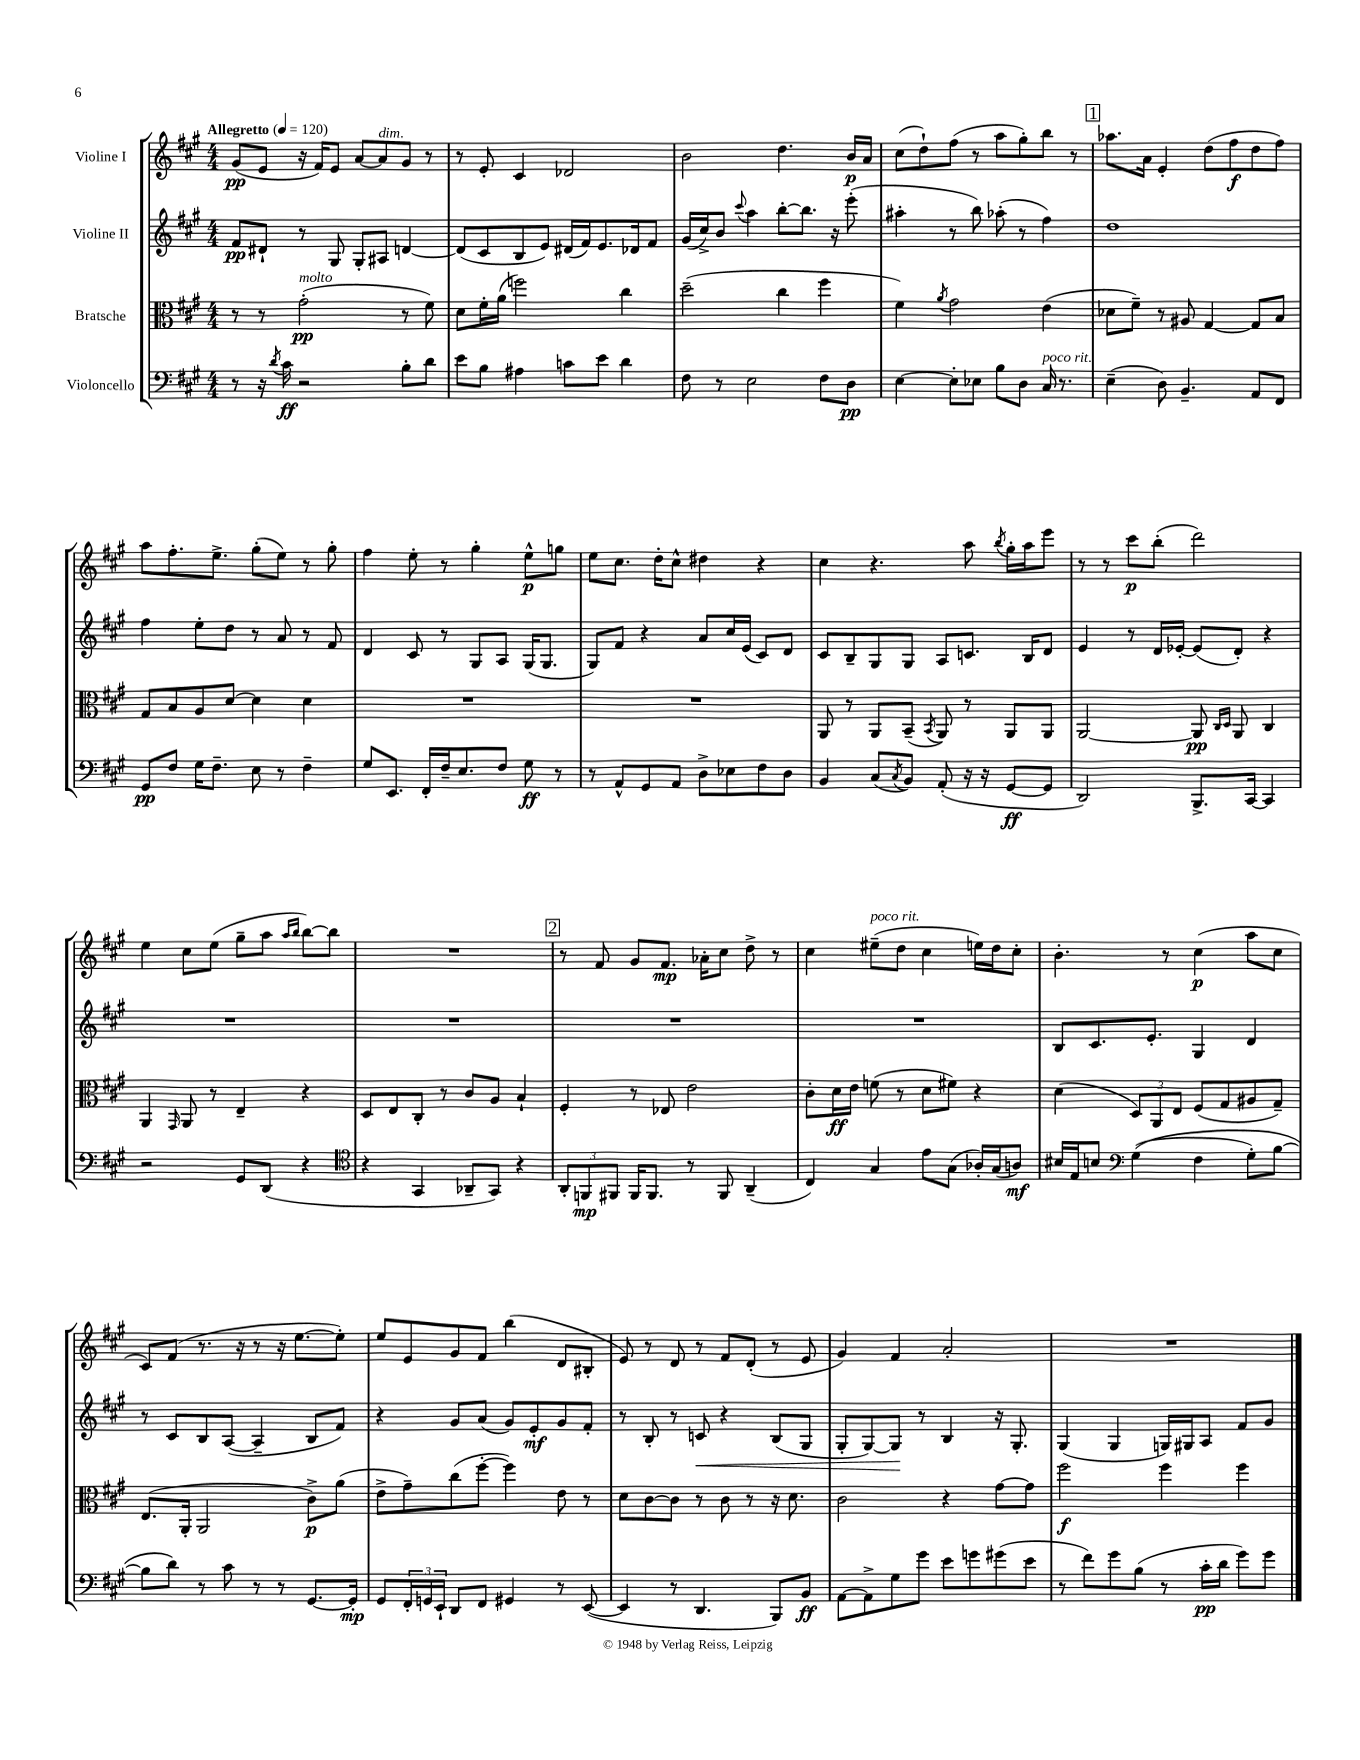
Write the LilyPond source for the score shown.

<<
\new StaffGroup <<
\new Staff = "s0" \with { instrumentName = "Violine I" } {
    \clef treble \key a \major \numericTimeSignature \time 4/4 \tempo "Allegretto" 4 = 120
    gis'8\pp( e'8 r16 fis'16) e'8 a'8~ a'8^\markup { \italic "dim." } gis'8 r8 |
    r8 e'8-. cis'4 des'2 |
    b'2 d''4. b'16\p a'16 |
    cis''8( d''8-!) fis''8( r8 a''8 gis''8-.) b''8 r8 |
    \mark \markup { \box "1" } aes''8. a'16 e'4-. d''8( fis''8\f d''8 fis''8) |
    a''8 fis''8.-. e''8.-> gis''8-.( e''8) r8 gis''8-. |
    fis''4 e''8-. r8 gis''4-. e''8-^\p g''8 |
    e''8 cis''8. d''16-. cis''8-^ dis''4 r4 |
    cis''4 r4. a''8 \acciaccatura { b''8 } gis''16-. a''16 e'''8 |
    r8 r8 cis'''8\p b''8-.( d'''2) |
    e''4 cis''8 e''8( gis''8-- a''8 \grace { a''16 b''16 } b''8~) b''8 |
    R1 |
    \mark \markup { \box "2" } r8 fis'8 gis'8 fis'8.\mp aes'16-. cis''8 d''8-> r8 |
    cis''4 eis''8--^\markup { \italic "poco rit." }( d''8 cis''4 e''16) d''16 cis''8-. |
    b'4.-. r8 cis''4\p( a''8 cis''8 |
    cis'8) fis'8( r8. r16 r8 r16 e''8.~ e''8-.) |
    e''8 e'8 gis'8 fis'8 b''4( d'8 bis8-. |
    e'8) r8 d'8 r8 fis'8 d'8-.( r8 e'8 |
    gis'4) fis'4 a'2-. |
    R1 \bar "|." |
}
\new Staff = "s1" \with { instrumentName = "Violine II" } {
    \clef treble \key a \major \numericTimeSignature \time 4/4
    fis'8\pp dis'8-! r8 gis8 gis8-. ais8 d'4~ |
    d'8( cis'8 b8 e'8) dis'16( fis'16) e'8. des'16 fis'8 |
    gis'16( cis''16->) b'8 \appoggiatura { cis'''8 } a''4 b''8~-. b''8. r16 e'''8-.( |
    ais''4-. r8 b''8) aes''8-.( r8 fis''4) |
    \mark \markup { \box "1" } d''1 |
    fis''4 e''8-. d''8 r8 a'8 r8 fis'8 |
    d'4 cis'8 r8 gis8 a8 gis16( gis8. |
    gis8) fis'8 r4 a'8 cis''16 e'16( cis'8) d'8 |
    cis'8 b8-- gis8 gis8 a8 c'8. b16 d'8 |
    e'4 r8 d'16 ees'16~-. ees'8( d'8-.) r4 |
    R1 |
    R1 |
    \mark \markup { \box "2" } R1 |
    R1 |
    b8 cis'8. e'8.-. gis4 d'4 |
    r8 cis'8 b8 a8~( a4-- b8 fis'8) |
    r4 gis'8 a'8( gis'8) e'8-.\mf gis'8 fis'8-. |
    r8 b8-. r8 c'8\< r4 b8( gis8 |
    gis8-. gis8~) gis8\! r8 b4 r16 gis8.-. |
    gis4( gis4 g16) gis16 a8 fis'8 gis'8 \bar "|." |
}
\new Staff = "s2" \with { instrumentName = "Bratsche" } {
    \clef alto \key a \major \numericTimeSignature \time 4/4
    r8 r8 gis'2-.\pp^\markup { \italic "molto" }( r8 fis'8) |
    d'8 fis'16-. a'16( f''2) cis''4 |
    d''2--( cis''4 fis''4 |
    fis'4) \acciaccatura { a'8 } gis'2 e'4( |
    \mark \markup { \box "1" } des'8 fis'8--) r8 ais8 gis4~ gis8 b8 |
    gis8 b8 a8 d'8~ d'4 d'4 |
    R1 |
    R1 |
    a,8 r8 a,8 b,8--( \acciaccatura { b,8 } a,8) r8 a,8 a,8 |
    a,2~ a,8\pp \grace { cis16 d16 } a,8 cis4 |
    a,4 \grace { gis,16 } a,8 r8 e4-- r4 |
    d8 e8 cis8-. r8 cis'8 a8 b4-! |
    \mark \markup { \box "2" } fis4-. r8 ees8 e'2 |
    cis'8-. d'16\ff e'16 f'8( r8 d'8 fis'8) r4 |
    d'4( \tuplet 3/2 { d8) a,8 e8 } fis8( gis8 ais8 gis8--) |
    e8.( a,16-. a,2 cis'8->\p) a'8( |
    e'8-> gis'8--) cis''8( fis''8~-. fis''4) e'8 r8 |
    d'8 cis'8~ cis'8 r8 cis'8 r8 r16 d'8. |
    cis'2 r4 gis'8~ gis'8 |
    fis''2\f fis''4 fis''4 \bar "|." |
}
\new Staff = "s3" \with { instrumentName = "Violoncello" } {
    \clef bass \key a \major \numericTimeSignature \time 4/4
    r8 r16 \acciaccatura { d'8 } cis'16\ff r2 b8-. d'8 |
    e'8 b8 ais4 c'8 e'8 d'4 |
    fis8 r8 e2 fis8 d8\pp |
    e4~ e8-. ees8 b8 d8 cis16^\markup { \italic "poco rit." } r8. |
    \mark \markup { \box "1" } e4--( d8) b,4.-- a,8 fis,8 |
    gis,8\pp fis8 gis16 fis8.-- e8 r8 fis4-- |
    gis8 e,8. fis,16-. fis16-- e8. fis8 gis8\ff r8 |
    r8 a,8-^ gis,8 a,8 d8-> ees8 fis8 d8 |
    b,4 cis8( \acciaccatura { cis8 } b,8) a,8-.( r16 r16 gis,8~\ff gis,8 |
    d,2) b,,8.-> cis,16~ cis,4 |
    r2 gis,8 d,8( r4 |
    \clef tenor r4 gis,4 aes,8-- gis,8) r4 |
    \mark \markup { \box "2" } \tuplet 3/2 { a,8-. f,8\mp fis,8 } fis,16 fis,8. r8 fis,8 a,4--( |
    cis4) gis4 e'8 gis8( aes16-.) gis16( a8\mf) |
    bis16 e16 b8 \clef bass gis4(\( fis4 gis8-.) b8~ |
    b8 d'8\) r8 cis'8 r8 r8 gis,8.~ gis,16-.\mp |
    gis,8 \tuplet 3/2 { fis,16-. g,16 e,16-! } d,8 fis,8 gis,4 r8 e,8~( |
    e,4 r8 d,4. b,,8) b,8\ff |
    a,8~ a,8-> gis8 gis'8 e'8 g'8 gis'8( e'8 |
    r8 fis'8) gis'8 b8( r8 cis'16-.\pp d'16 gis'8) gis'8 \bar "|." |
}
>>
>>
\layout { \context { \Score \remove "Bar_number_engraver" } }
